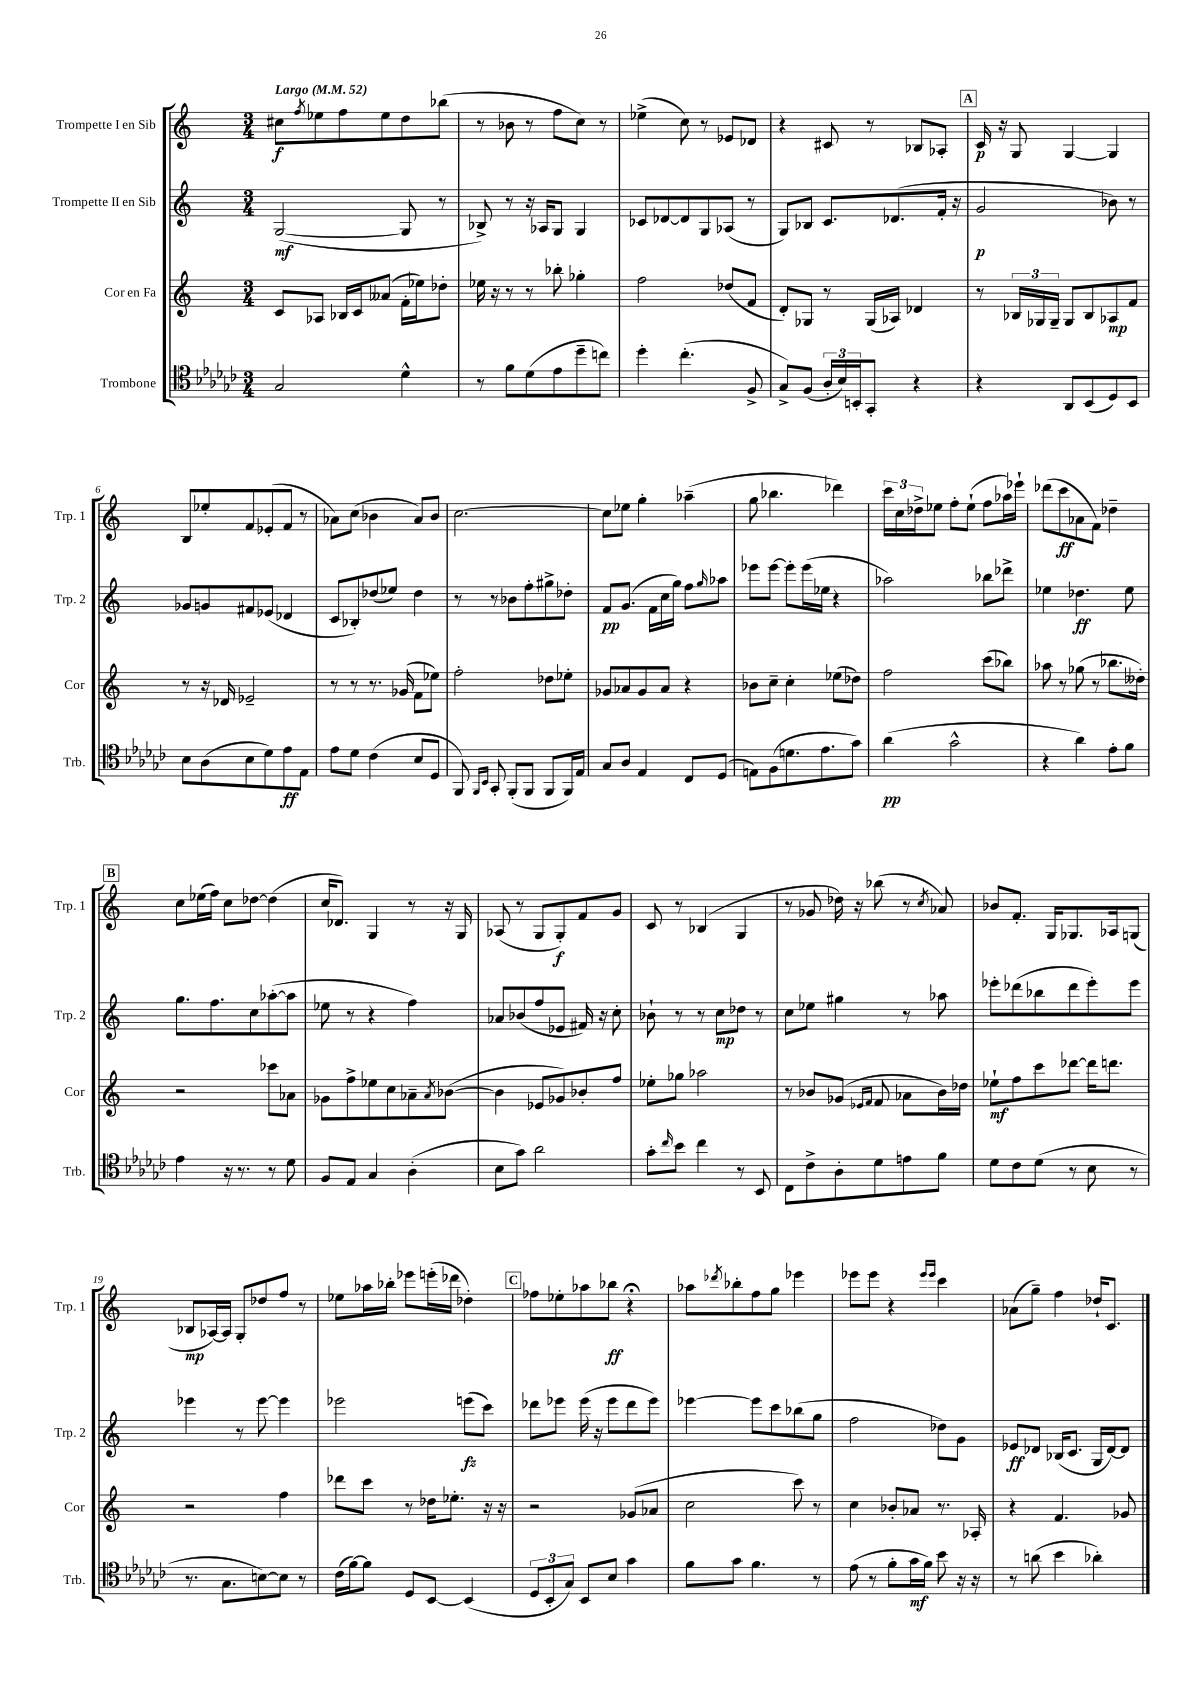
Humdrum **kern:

**kern	**kern	**kern	**kern
*staff4	*staff3	*staff2	*staff1
*clefC4	*clefG2	*clefG2	*clefG2
*k[b-e-a-d-g-c-]	*k[]	*k[]	*k[]
*M3/4	*M3/4	*M3/4	*M3/4
*MM52	*MM52	*MM52	*MM52
2G-/	8c/L	([2G/	8cc#\L
.	.	.	8qff/
.	8A-/J	.	8ee-\
.	16B-/LL	.	8ff\
.	16c/J	.	.
.	(8a--/J	.	8ee-\
4d-^^\	16f'\LL	8G/]	8dd\
.	16ee-\J)	.	.
.	8dd-'\J	8r	(8bb-\J
=	=	=	=
8r	16ee-\	8B-^/)	8r
.	16r	.	.
8f\L	8r	8r	8b-\
(8d-\	8r	16r	8r
.	.	16A-/LK	.
8e-\	8bb-'\	8G/J	8ff\L
8dd-~\	4gg-'\	4G/	8cc\J)
8cc\J)	.	.	8r
=	=	=	=
4dd-'\	2ff\	8c-/L	(4ee-^\
.	.	[8d-/	.
(4.cc-'\	.	8d-/]	8cc\)
.	.	8G/	8r
.	(8dd-/L	(8A-/J	8e-/L
8F^/	8f/J	8r	8d-/J
=	=	=	=
8G-^/L)	8d'/L)	8G/L)	4r
(8F/J	8G-/J	8B-/J	.
24A-'/LL	8r	8.c/L	8c#/
24B-/)	.	.	.
24BB'/J	.	.	.
8GG-'/J	(16G-/LL	.	8r
.	16A-/JJ)	(8.d-/	.
4r	4d-/	.	8B-/L
.	.	16f'/Jk	8A-'/J
.	.	16r	.
=	=	=	=
4r	8r	2g/	16c/
.	.	.	16r
.	24B-/LL	.	8G/
.	24G-/	.	.
.	24G-~/JJ	.	.
8AA-/L	8G-/L	.	[4G/
(8BB-/	8B-/	.	.
8D-/)	8A-/	8b-\)	4G/]
8BB-/J	8f/J	8r	.
=	=	=	=
8B-\L	8r	8g-/L	8B/L
(8A-\	16r	8g/	8ee-'/
.	16d-/	.	.
8B-\	2e-~/	8f#/	8f/
8d-\)	.	(8e-/J	(8e-'/
8e-\	.	4d-/	8f/J
8E-\J	.	.	8r
=	=	=	=
8e-\L	8r	8c/L	8a-\L)
8d-\J	8r	8B-'/)	(8cc\J
(4c-\	8.r	(8dd-/	4b-\
.	.	8ee-/J)	.
.	(16g-/	.	.
8B-/L	8f\L	4dd-\	8a-/L)
8D-/J	8ee-\J)	.	8b-/J
=	=	=	=
8FF/)	2ff'\	8r	[2.cc\
16qqFF/LL	.	.	.
16qqBB-/JJ	.	.	.
8GG-'/	.	8r	.
(8FF'/L	.	8b-\L	.
8FF/J	.	8ff'\	.
8FF/L	8dd-\L	8gg#^\	.
16FF/L)	8ee-'\J	8dd-'\J	.
16E-/JJ	.	.	.
=	=	=	=
8G-/L	8g-/L	8f/L	8cc\]L
8A-/J	8a-/	(8.g/J	8ee-\J
4E-/	8g-/	.	4gg'\
.	.	16f\LL	.
.	8a-/J	16cc\	.
.	.	16gg\JJ)	.
8C-/L	4r	8ff\L	(4aa-~\
.	.	16qqgg/	.
(8D-/J	.	8aa-\J	.
=	=	=	=
8E\L)	8b-\L	8eee-\L	8gg\
(8F\	8cc~\J	[8eee-\J	4.bb-\
8.d\	4cc'\	8eee-'\]L	.
.	.	(16eee-\L	.
8.e-\	.	16ee-\JJ	.
.	(8ee-\L	4r	4ddd-\)
8g-\J)	8dd-\J)	.	.
=	=	=	=
(4a-\	2ff\	2aa-\)	24ccc\LL
.	.	.	24cc\
.	.	.	24dd-^\J
.	.	.	8ee-\J
2g-^^\	.	.	8ff'\L
.	.	.	(8ee-`\J
.	(8ccc\L	8bb-\L	8ff\L
.	8bb-\J)	8ddd-^\J	16aa-\L)
.	.	.	16eee-`\JJ
=	=	=	=
4r	8aa-\	4ee-\	(8ddd-\L
.	8r	.	8ccc\
4a-\)	(8gg-\	4.dd-\	8a-\
.	8r	.	8f\J)
8e-'\L	8.bb-\L	.	4dd-~\
8f\J	.	8ee-\	.
.	16dd--'\Jk)	.	.
=	=	=	=
4e-\	2r	8.gg\L	8cc\L
.	.	.	(16ee-\L
.	.	8.ff\	16ff\JJ)
16r	.	.	8cc\L
8.r	.	.	.
.	.	8cc\	[8dd-\J
8r	8ccc-\L	([8aa-'\	(4dd-\]
8d-\	8a-\J	8aa-\]J	.
=	=	=	=
8F/L	8g-\L	8ee-\	16cc/LK
.	.	.	8.d-/J)
8E-/J	8ff^\	8r	.
4G-/	8ee-\	4r	4G/
.	8cc\	.	.
(4A-'\	8a-~\	4ff\)	8r
.	8qa-/	.	.
.	([8b-\J	.	16r
.	.	.	16G/
=	=	=	=
8B-\L	4b-\]	8a-/L	(8A-/
8g-\J)	.	(8b-/	8r
2a-\	8e-/L	8ff/	8G/L
.	8g-/)	8e-/J	8G'/)
.	8b-'/	16f#/)	8f/
.	.	16r	.
.	8ff/J	8cc'\	8g/J
=	=	=	=
8g-'\L	8ee-'\L	8b-`\	8c/
16qqcc-/	.	.	.
8b-\J	8gg-\J	8r	8r
4cc-\	2aa-\	8r	(4B-/
.	.	8cc\L	.
8r	.	8dd-\J	4G/
8BB-/	.	8r	.
=	=	=	=
8C-\L	8r	8cc\L	8r
8c-^\	8b-/L	8ee-\J	8g-/
8A-'\	(8g-/J	4gg#\	16dd-\)
.	.	.	16r
.	16qqe-/LL	.	.
.	16qqf/JJ	.	.
8d-\	8f/	.	(8bb-\
8e\	8a-\L	8r	8r
.	.	.	8qcc/
8f\J	16b-\L)	8aa-\	8a-/)
.	16dd-\JJ	.	.
=	=	=	=
8d-\L	8ee-`\L	8eee-'\L	8b-/L
8c-\	8ff\	(8ddd-\	8.f'/J
(8d-\J	8ccc\	8bb-\	.
.	.	.	16G/LK
8r	[8ddd-\J	8ddd-\	8.G-/
8B-\	16ddd-\]LK	8eee-'\)	.
.	8.ddd\J	.	16A-/k
8r	.	8eee-\J	(8G/J
=	=	=	=
8.r	2r	4eee-\	8B-/L
.	.	.	[16A-/L)
8.G-\L	.	.	16A-/]JJ
.	.	8r	8G'/L
[8B\)	.	[8eee-\	8dd-/
8B\]J	4ff\	4eee-\]	8ff/J
8r	.	.	8r
=	=	=	=
(16c-\LL	8ddd-\L	2eee-\	8ee-\L
[16f\J)	.	.	.
8f\]J	8ccc\J	.	16aa-\L
.	.	.	16bb-'\JJ
8D-/L	8r	.	8eee-\L
[8BB-/J	16dd-\LK	.	(16eee'\L
.	8.ee-'\J	.	16ddd-\JJ
(4BB-/]	.	(8eee\L	4dd-'\)
.	16r	8ccc\J)	.
.	16r	.	.
=	=	=	=
12D-/L	2r	8ddd-\L	8ff-\L
12BB-'/	.	.	.
.	.	8eee-\J	8ee-'\
12G-/J)	.	.	.
8BB-/L	.	(16eee-\	8aa-\
.	.	16r	.
8B-/J	.	8eee-\L	8bb-\J
4g-\	(8g-/L	8ddd-\	4r;
.	8a-/J	8eee-\J)	.
=	=	=	=
8f\L	2cc\	[4eee-\	8aa-\L
.	.	.	8qddd-/
8g-\J	.	.	8bb-'\
4.f\	.	8eee-\]L	8ff\
.	.	8ccc\	8gg\J
.	8ccc\)	(8bb-\	4eee-\
8r	8r	8gg\J	.
=	=	=	=
(8e-\	4cc\	2ff\	8eee-\L
8r	.	.	8eee-\J
8f'\L	8b-'/L	.	4r
16g-\L	8a-/J	.	.
16f\JJ)	.	.	.
.	.	.	16qqeee-/LL
.	.	.	16qqeee-/JJ
8b-\	8.r	8dd-\L)	4ccc\
16r	.	8g\J	.
16r	16A-'/	.	.
=	=	=	=
8r	4r	8e-/L	(8a-\L
(8a\	.	8d-/J	8gg~\J)
4b-\	4.f/	(16B-/LK	4ff\
.	.	8.c/J	.
4a-'\)	.	16G/LL	16dd-`/LK
.	.	[16d-/J)	8.c/J
.	8g-/	8d-/]J	.
==	==	==	==
*-	*-	*-	*-
